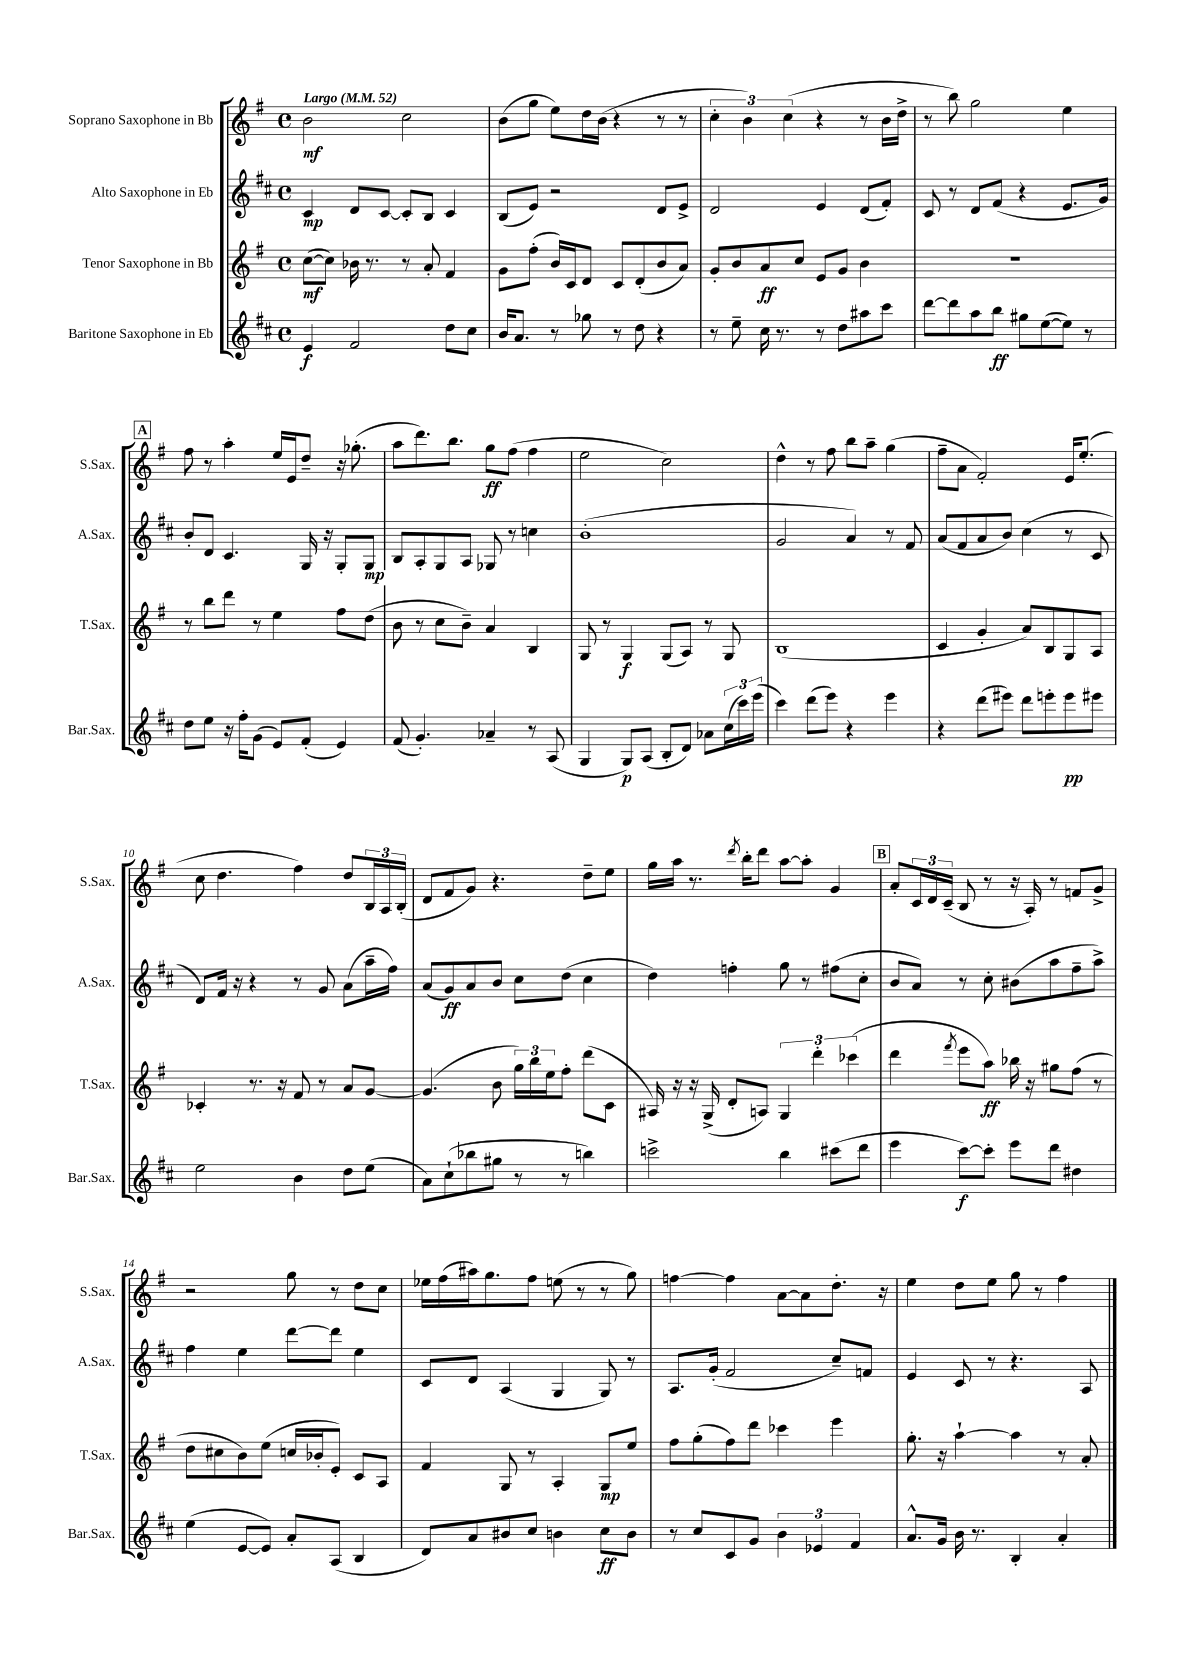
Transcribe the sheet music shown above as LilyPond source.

<<
\new StaffGroup <<
\new Staff = "s0" \with { instrumentName = "Soprano Saxophone in Bb" shortInstrumentName = "S.Sax." } {
    \clef treble \key g \major \defaultTimeSignature \time 4/4 \tempo "Largo" 4 = 52
    b'2\mf c''2 |
    b'8( g''8 e''8) d''16 b'16( r4 r8 r8 |
    \tuplet 3/2 { c''4-. b'4) c''4( } r4 r8 b'16 d''16-> |
    r8 b''8) g''2 e''4 |
    \mark \markup { \box "A" } fis''8 r8 a''4-. e''16 e'16 d''8-- r16 ges''8.-.( |
    a''8 d'''8.) b''8. g''8\ff fis''8( fis''4 |
    e''2 c''2) |
    d''4-^ r8 fis''8 b''8 a''8-- g''4( |
    fis''8-- a'8 fis'2-.) e'16 e''8.-.( |
    c''8 d''4. fis''4) d''8 \tuplet 3/2 { b16 a16 b16-.( } |
    d'8 fis'8 g'8) r4. d''8-- e''8 |
    g''16 a''16 r8. \acciaccatura { d'''8 } b''16-. d'''8 a''8~ a''8-. g'4 |
    \mark \markup { \box "B" } a'8-. \tuplet 3/2 { c'16 d'16 c'16--( } b8 r8 r16 a16-.) r8 f'8 g'8-> |
    r2 g''8 r8 d''8 c''8 |
    ees''16 fis''16( ais''16) g''8. fis''8 e''8( r8 r8 g''8) |
    f''4~ f''4 a'8~ a'8 d''8.-. r16 |
    e''4 d''8 e''8 g''8 r8 fis''4 \bar "|." |
}
\new Staff = "s1" \with { instrumentName = "Alto Saxophone in Eb" shortInstrumentName = "A.Sax." } {
    \clef treble \key d \major \defaultTimeSignature \time 4/4
    cis'4\mp d'8 cis'8~ cis'8-. b8 cis'4 |
    b8( e'8) r2 d'8 e'8-> |
    d'2 e'4 d'8( fis'8-.) |
    cis'8 r8 d'8 fis'8( r4 e'8. g'16) |
    \mark \markup { \box "A" } b'8-. d'8 cis'4. g16 r16 g8-. g8\mp |
    b8 a8-. g8 a8 ges8 r8 c''4 |
    b'1-.( |
    g'2 a'4) r8 fis'8 |
    a'8( fis'8 a'8 b'8) cis''4( r8 cis'8 |
    d'8) fis'16 r16 r4 r8 g'8 a'8( a''16-- fis''16) |
    a'8( g'8\ff) a'8 b'8 cis''8 d''8( cis''4 |
    d''4) f''4-. g''8 r8 fis''8( cis''8-. |
    \mark \markup { \box "B" } b'8 a'8) r8 cis''8-. bis'8( a''8 fis''8-- a''8->) |
    fis''4 e''4 d'''8~ d'''8 e''4 |
    cis'8 d'8 a4( g4 g8) r8 |
    a8. g'16-.( fis'2 cis''8--) f'8 |
    e'4 cis'8 r8 r4. a8 \bar "|." |
}
\new Staff = "s2" \with { instrumentName = "Tenor Saxophone in Bb" shortInstrumentName = "T.Sax." } {
    \clef treble \key g \major \defaultTimeSignature \time 4/4
    c''8~\mf( c''8) bes'16 r8. r8 a'8-. fis'4 |
    g'8 fis''8-.( b'16) c'16 d'8 c'8 d'8-.( b'8 a'8) |
    g'8-. b'8 a'8\ff c''8 e'8 g'8 b'4 |
    R1 |
    \mark \markup { \box "A" } r8 b''8 d'''8 r8 e''4 fis''8 d''8( |
    b'8 r8 c''8 b'8--) a'4 b4 |
    g8 r8 g4\f g8( a8) r8 g8 |
    b1( |
    c'4 g'4-. a'8) b8 g8 a8 |
    ces'4-. r8. r16 fis'8 r8 a'8 g'8~ |
    g'4.( b'8 \tuplet 3/2 { g''16) b''16 e''16 } fis''8-. d'''8( c'8 |
    ais16) r16 r16 g16->( d'8-. a8) \tuplet 3/2 { g4 d'''4-. ces'''4( } |
    \mark \markup { \box "B" } d'''4 \acciaccatura { fis'''8 } e'''8 a''8\ff) bes''16 r16 gis''8 fis''8( r8 |
    d''8 cis''8 b'8) e''8( c''16 bes'16-. e'8-.) c'8 a8 |
    fis'4 g8 r8 a4-. g8\mp e''8 |
    fis''8 g''8-.( fis''8) d'''8 ces'''4 e'''4 |
    g''8.-. r16 a''4~-! a''4 r8 a'8-. \bar "|." |
}
\new Staff = "s3" \with { instrumentName = "Baritone Saxophone in Eb" shortInstrumentName = "Bar.Sax." } {
    \clef treble \key d \major \defaultTimeSignature \time 4/4
    e'4\f fis'2 d''8 cis''8 |
    b'16 a'8. r8 ges''8 r8 d''8 r4 |
    r8 e''8-- cis''16 r8. r8 d''8 ais''8 cis'''8 |
    d'''8~ d'''8 a''8 b''8\ff gis''8 e''8~( e''8) r8 |
    \mark \markup { \box "A" } d''8 e''8 r16 fis''16-. g'8( e'8) fis'8-.( e'4) |
    fis'8( g'4.-.) aes'4-- r8 a8( |
    g4 g8\p) a8( b8-. d'8) aes'8 \tuplet 3/2 { cis''16( cis'''16) e'''16( } |
    cis'''4) d'''8( e'''8) r4 e'''4 |
    r4 d'''8( eis'''8) d'''8 e'''8-. e'''8\pp eis'''8 |
    e''2 b'4 d''8 e''8( |
    a'8) cis''8-!( bes''8 gis''8 r8 r8 b''4) |
    c'''2-> b''4 cis'''8( d'''8 |
    \mark \markup { \box "B" } e'''4 cis'''8~\f) cis'''8-. e'''8 d'''8 dis''4 |
    e''4( e'8~ e'8) a'8-. a8( b4 |
    d'8) a'8 bis'8 cis''8 b'4 cis''8\ff b'8 |
    r8 cis''8 cis'8 g'8 \tuplet 3/2 { b'4 ees'4 fis'4 } |
    a'8.-^ g'16 b'16 r8. b4-. a'4-. \bar "|." |
}
>>
>>
